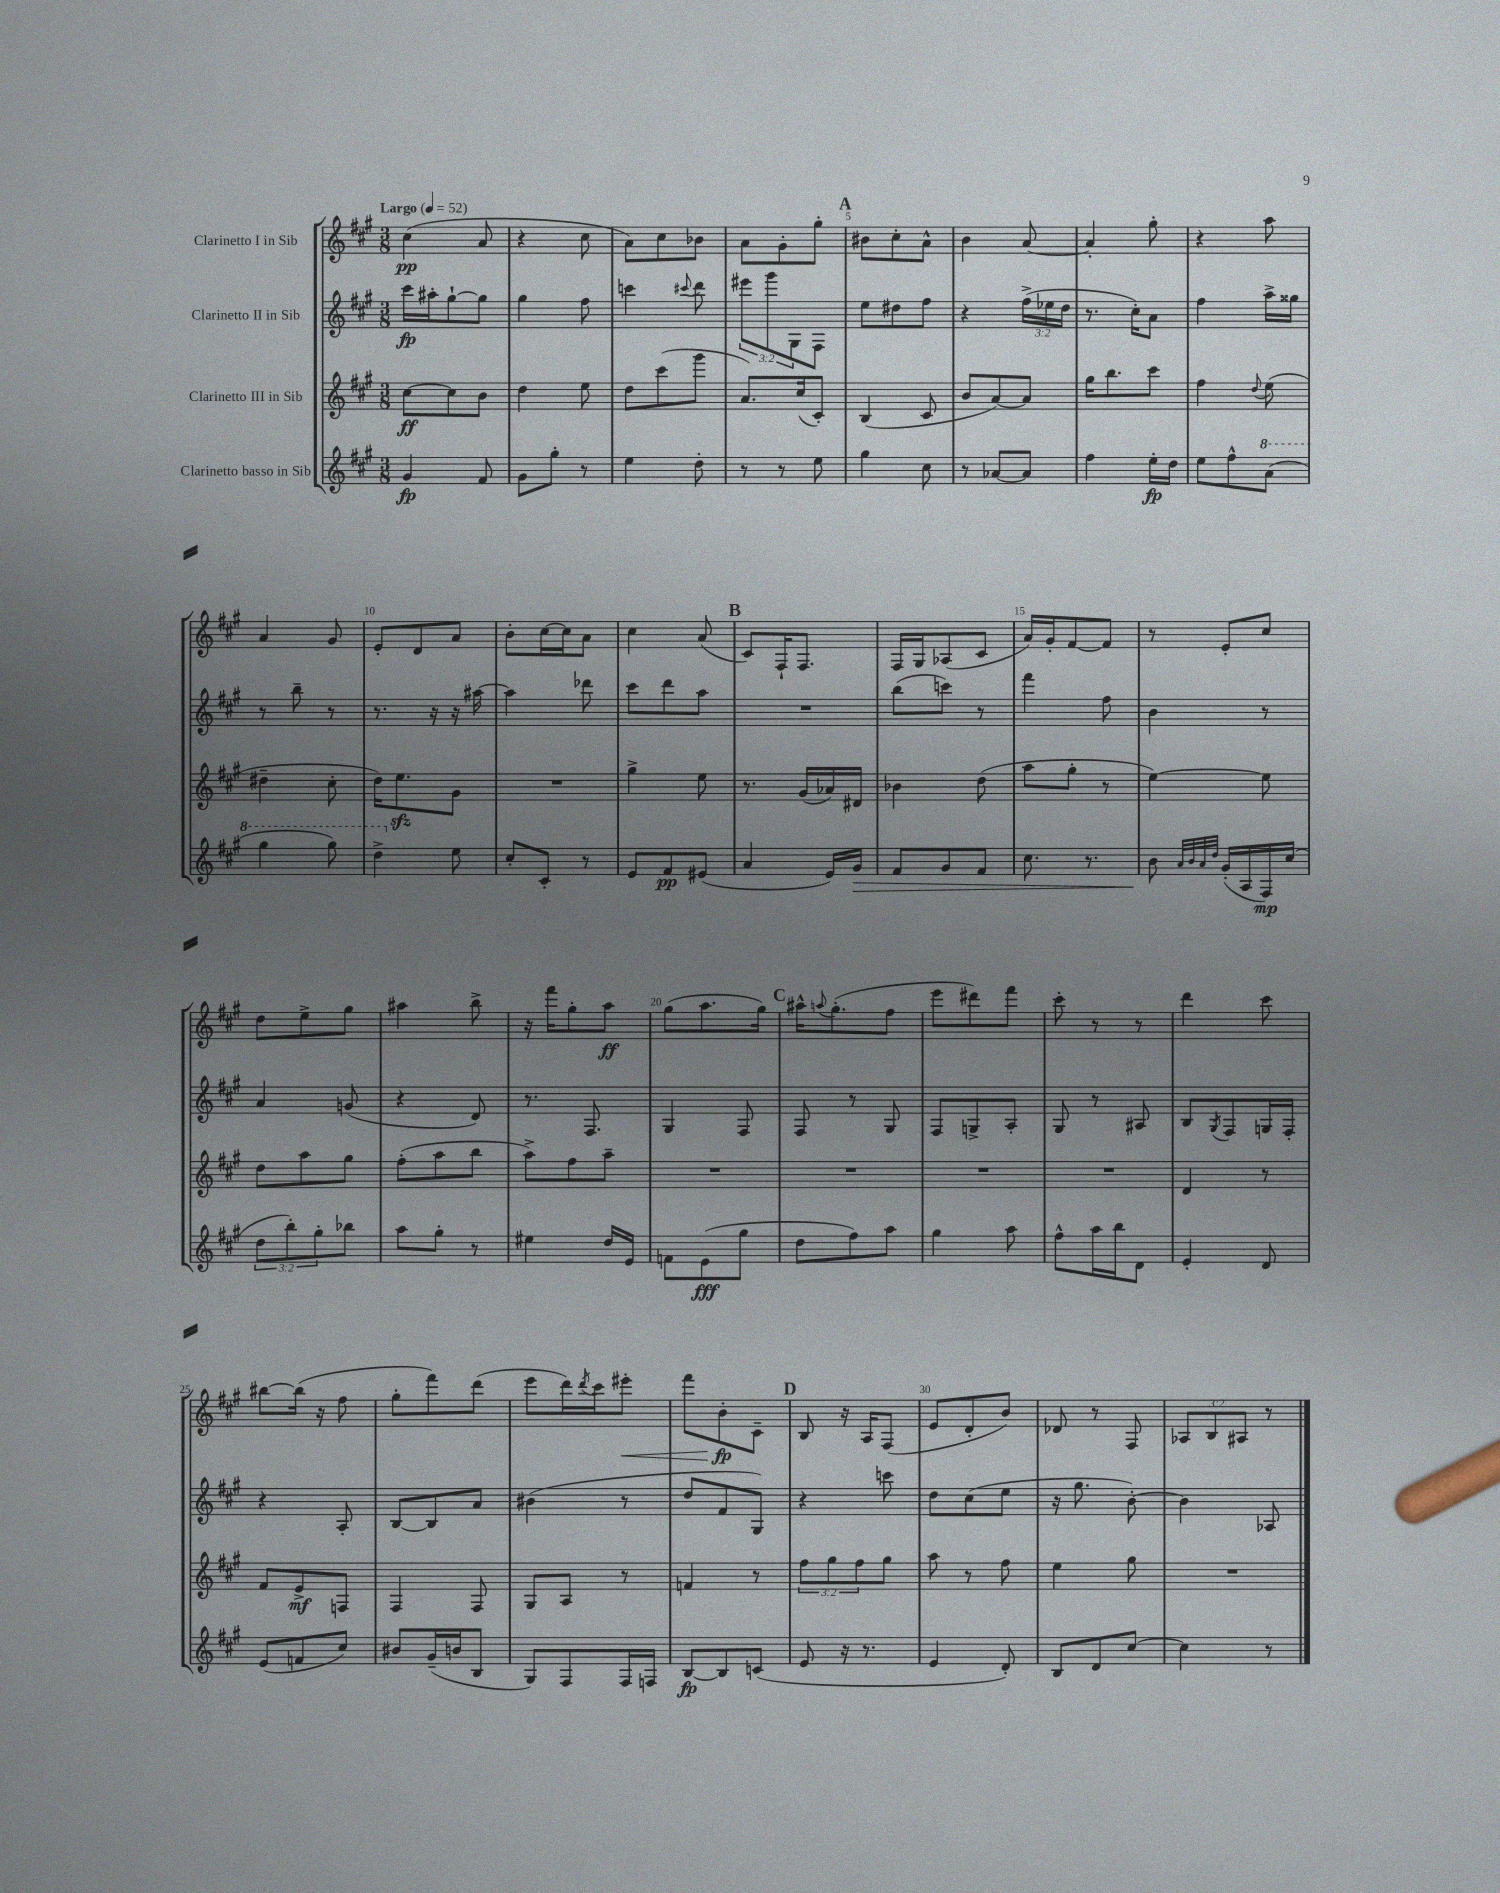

**kern	**kern	**kern	**kern
*staff4	*staff3	*staff2	*staff1
*clefG2	*clefG2	*clefG2	*clefG2
*k[f#c#g#]	*k[f#c#g#]	*k[f#c#g#]	*k[f#c#g#]
*M3/8	*M3/8	*M3/8	*M3/8
*MM52	*MM52	*MM52	*MM52
4g#	[8cc#	16ccc#	(4cc#
.	.	16aa#'	.
.	8cc#]	[8gg#`	.
8f#	8b	8gg#]	8a
=	=	=	=
8g#	4dd	4gg#	4r
8gg#'	.	.	.
8r	8ee	8ff#	8cc#
=	=	=	=
4ee	8dd	4ccc	8a)
.	(8ccc#	.	8cc#
.	.	8qqccc#	.
8dd'	8ggg#	8ddd	8b-
=	=	=	=
8r	8.a)	12eee#	8a
.	.	12ggg#	.
8r	.	.	8g#'
.	.	12G#	.
.	(16cc#	.	.
8ee	8c#')	8F#	8gg#'
=	=	=	=
4gg#	(4B	8ee	8b#
.	.	8dd#	8cc#'
8cc#	8c#	8ff#	8a^^
=	=	=	=
8r	8b	4r	4b
[8a-	[8a)	.	.
8a-]	8a]	(24ff#^	[8a
.	.	24ee-	.
.	.	24dd	.
=	=	=	=
4ff#	16gg#	8.r	4a']
.	8.bb	.	.
.	.	16cc#')	.
16ee'	8ccc#	8a	8gg#'
16dd	.	.	.
=	=	=	=
8ee	4ff#	4ff#	4r
8ff#^^	.	.	.
.	8qqdd	.	.
(8aa	(8ee	16aa^	8aa
.	.	16gg##	.
=	=	=	=
4ggg#	4dd#~	8r	4a
.	.	8bb~	.
8ggg#)	8cc#'	8r	8g#
=	=	=	=
4ddd^	16dd)	8.r	8e'
.	8.ee	.	.
.	.	.	8d
.	.	16r	.
8ee	8g#	16r	8a
.	.	[16aa#	.
=	=	=	=
8cc#'	4.r	4aa#]	8b'
8c#'	.	.	[16cc#
.	.	.	16cc#]
8r	.	8ddd-	8a
=	=	=	=
8e	4gg#^	8ccc#	4cc#
8f#	.	8ddd	.
(8e#	8ee	8aa	(8a
=	=	=	=
4a	8.r	4.r	8c#)
.	.	.	16F#`
.	(16g#	.	8.F#
16e)	16a-)	.	.
16g#	16d#	.	.
=	=	=	=
8f#	4b-	(8bb	16F#
.	.	.	16G#
8g#	.	8ccc)	(8A-
8f#	(8dd	8r	8c#
=	=	=	=
8.cc#	8aa	4fff#	16a)
.	.	.	16g#'
.	8gg#'	.	[8f#
8.r	.	.	.
.	8r	8ff#	8f#]
=	=	=	=
8b	[4ee)	4b	8r
32qqa	.	.	.
32qqb	.	.	.
32qqa	.	.	.
32qqdd	.	.	.
(16g#'	.	.	8e'
16A	.	.	.
16F#)	8ee]	8r	8cc#
(16cc#	.	.	.
=	=	=	=
12dd	8dd	4a	8dd
12bb')	.	.	.
.	8aa	.	8ee^
12gg#'	.	.	.
8bb-	8gg#	(8g	8gg#
=	=	=	=
8aa	(8ff#'	4r	4aa#
8gg#'	8aa	.	.
8r	8bb	8d)	8bb^
=	=	=	=
4ee#	8aa^)	8.r	16r
.	.	.	16fff#
.	8ff#	.	8gg#'
.	.	8.F#	.
16dd	8aa~	.	8aa
16e	.	.	.
=	=	=	=
8f	4.r	4G#	(8gg#
(8e	.	.	8.aa
8gg#	.	8F#	.
.	.	.	16gg#)
=	=	=	=
8dd	4.r	8F#	16aa#^^
.	.	.	8qqaa
.	.	.	(8.gg#'
8ff#)	.	8r	.
8aa	.	8G#	8ff#
=	=	=	=
4gg#	4.r	8F#	8eee
.	.	8G^	8ddd#)
8aa	.	8A'	8fff#
=	=	=	=
8ff#^^	4.r	8G#	8ccc#'
16aa	.	8r	8r
16bb	.	.	.
8d	.	8A#	8r
=	=	=	=
4e'	4d	8B	4ddd
.	.	8qG#	.
.	.	8F#	.
8d	8r	16G	8ccc#
.	.	16F#'	.
=	=	=	=
(8e	8f#	4r	[8bb#
8f	8e^	.	(16bb#]
.	.	.	16r
8cc#)	8F	8A'	8ff#
=	=	=	=
8b#	4F#	[8B	8gg#'
(16g#~	.	8B]	8fff#)
16b	.	.	.
8B	8F#	8a	(8ddd
=	=	=	=
8G#)	8G#	(4b#	8eee
8F#	8A	.	16ddd)
.	.	.	8qddd
.	.	.	16ccc#
16F#	8r	8r	8eee#'
16F	.	.	.
=	=	=	=
[8B	4f	8dd	8fff#
8B]	.	8f#	8b'
(8c	8r	8G#)	8c#~
=	=	=	=
8e	12ff#	4r	8B
.	12gg#	.	.
16r	.	.	16r
.	12ff#	.	.
8.r	.	.	16A
.	8gg#	8ccc	(8F#
=	=	=	=
4e	8aa	8dd	8e
.	8r	(8cc#	8d'
8d')	8ff#	8ee	8b)
=	=	=	=
8B	4ee	16r	8d-
.	.	8.gg#	.
8d	.	.	8r
[8cc#	8gg#	[8b')	8F#
=	=	=	=
4cc#]	4.r	4b]	12A-
.	.	.	12B
.	.	.	12A#
8r	.	8A-	8r
==	==	==	==
*-	*-	*-	*-
